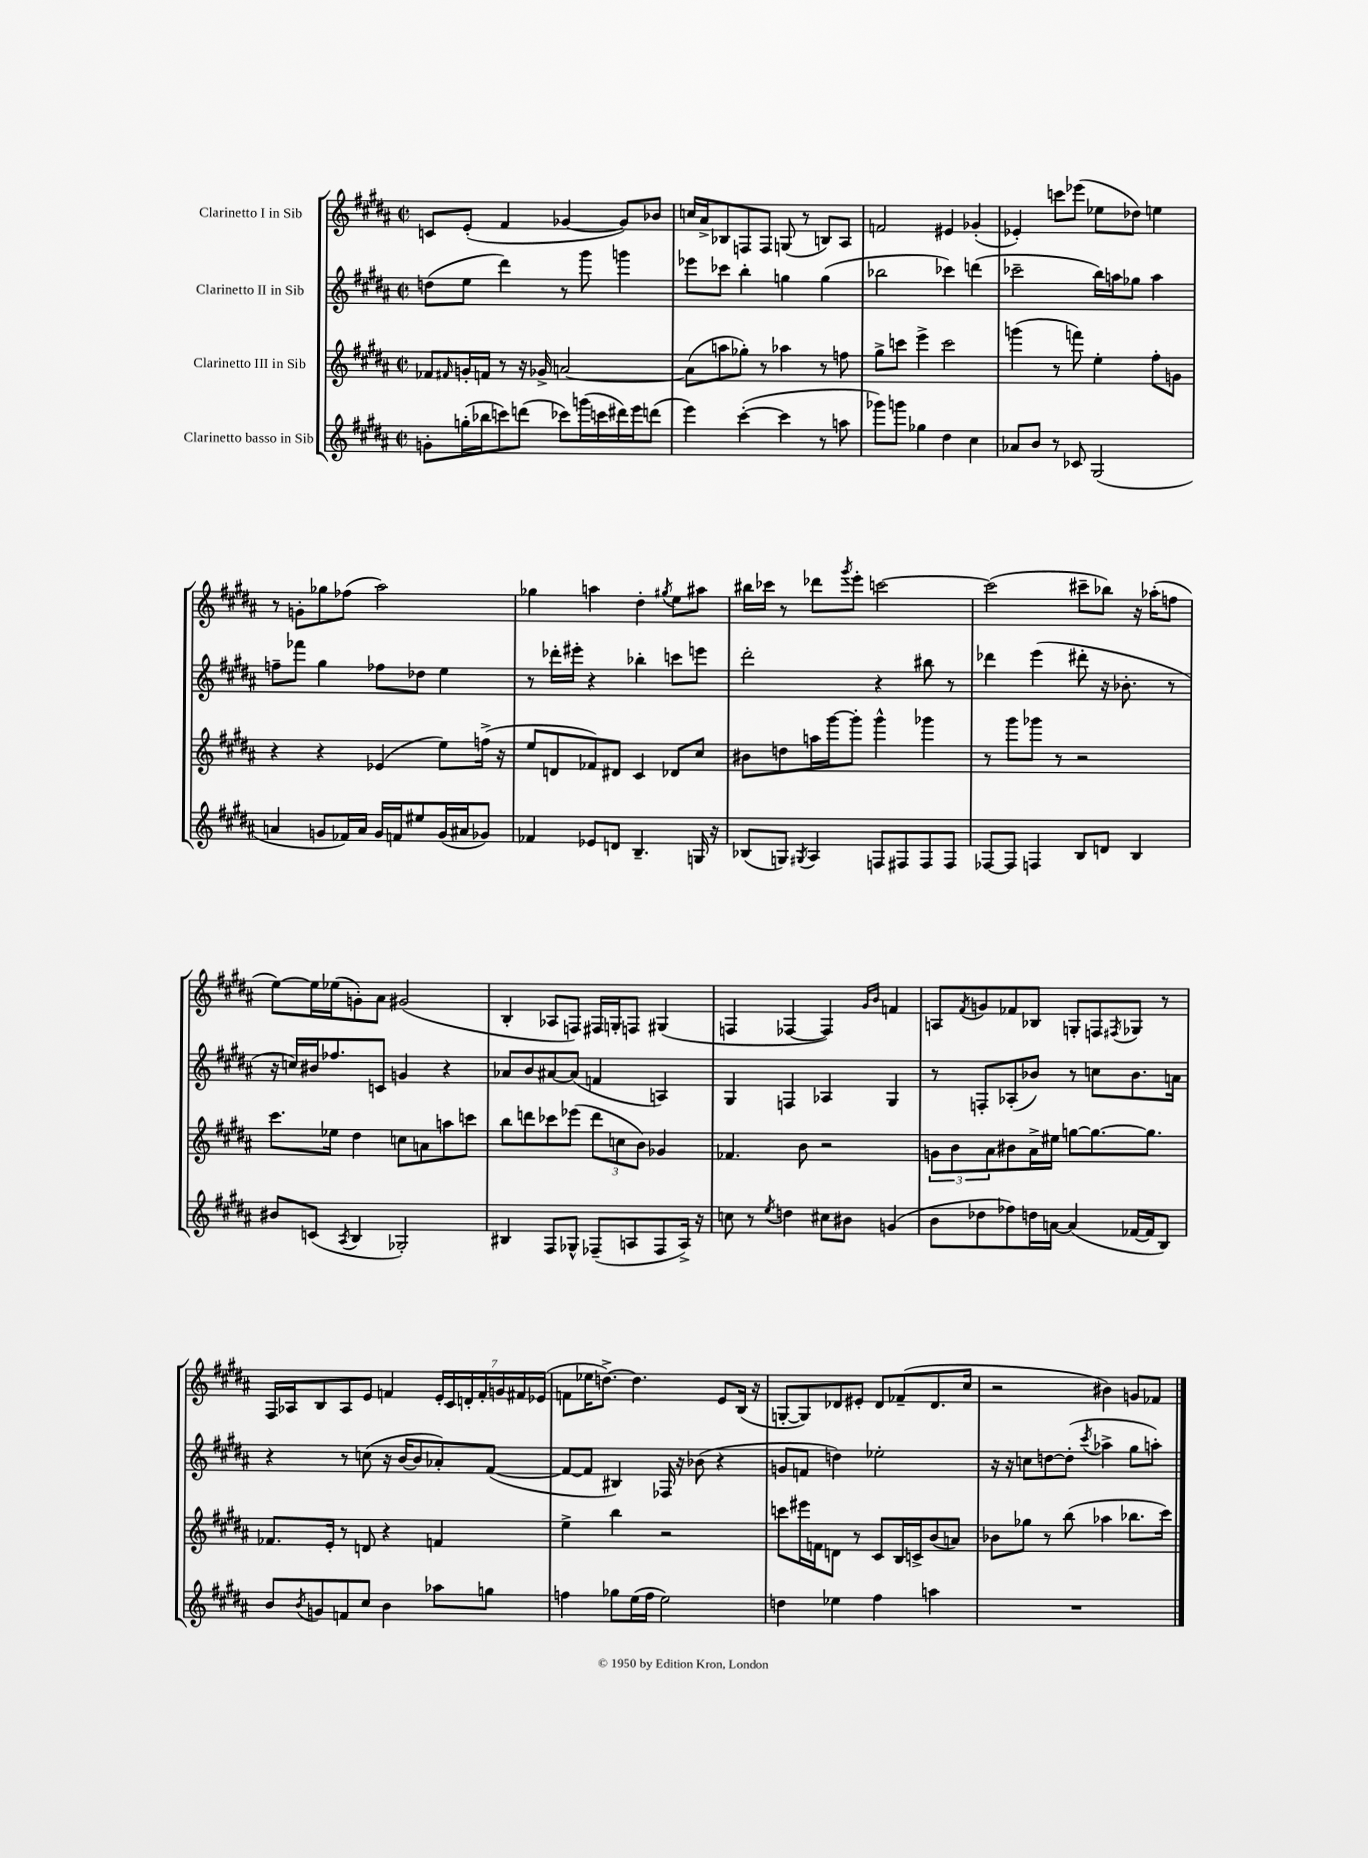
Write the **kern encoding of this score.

**kern	**kern	**kern	**kern
*staff4	*staff3	*staff2	*staff1
*clefG2	*clefG2	*clefG2	*clefG2
*k[f#c#g#d#a#]	*k[f#c#g#d#a#]	*k[f#c#g#d#a#]	*k[f#c#g#d#a#]
*M2/2	*M2/2	*M2/2	*M2/2
*met(c|)	*met(c|)	*met(c|)	*met(c|)
8g'	8f-	(8dd	8c
.	16qqf#	.	.
(16gg'	16g'	8ee	(8e'
16bb-	16f	.	.
8ccc)	8r	4ddd#)	4f#
(8ddd	16r	.	.
.	16g-^	.	.
8ccc-)	[2a	8r	[4g-
(16ggg	.	8ggg#	.
16ccc	.	.	.
16ddd#)	.	4ggg	8g-])
16eee	.	.	.
(8ddd	.	.	8b-
=	=	=	=
4eee)	(8a]	8eee-	16cc
.	.	.	16a#^
.	8aa	8ccc-	8B-
([4ccc#'	8gg-')	4bb'	8F
.	8r	.	8F
4ccc#]	4aa-	4gg	(8G
.	.	.	8r
8r	8r	(4gg	8B)
8aa	8ff	.	8A#
=	=	=	=
8ggg-)	8gg#^	2bb-	2f
8ggg	8ccc	.	.
4gg-	4eee^	.	.
4dd#	2ccc	4ccc-)	4e#
4cc#	.	(4ddd	(4g-'
=	=	=	=
8a-	(4ggg	2ccc-~	4e-')
8b	.	.	.
8r	8r	.	8ccc
8c-	8fff)	.	(8eee-
(2G#	4ee'	16bb)	8ee-
.	.	16aa	.
.	.	8gg-	8dd-)
.	8ff#'	4aa	4ee
.	8g	.	.
=	=	=	=
4a	4r	8ff~	8r
.	.	8fff-	8g'
8g	4r	4gg#	8gg-
16f-)	.	.	(8ff-
16a	.	.	.
16g	(4e-	8ff-	2aa#)
16f	.	.	.
8ee#	.	8dd-	.
(16g	8ee)	4ee	.
16a#	.	.	.
8g-)	(16ff^	.	.
.	16r	.	.
=	=	=	=
4f-	8ee	8r	4gg-
.	8d	16ddd-'	.
.	.	16eee#'	.
8e-	8f-)	4r	4aa
8d	8d#	.	.
4.B~	4c#	4bb-'	4dd#'
.	.	.	8qgg#
.	8d-	8ccc	8ee
16G	8cc#	8eee	8aa#
16r	.	.	.
=	=	=	=
(8B-	8b#	2ddd#'	16bb#
.	.	.	16ccc-
8G)	8dd	.	8r
8qG#	.	.	.
4A#	16aa	.	8ddd-
.	[16ggg#	.	.
.	.	.	8qggg#
.	8ggg#']	.	8eee'
8F	4ggg#^^	4r	[2ccc
8F#	.	.	.
8F#	4ggg-	8bb#	.
8F#	.	8r	.
=	=	=	=
[8F-	8r	4ddd-	(2ccc]
8F-]	8ggg#	.	.
4F	8ggg-	(4eee	.
.	8r	.	.
8B	2r	8ddd#'	8ccc#~
8d	.	16r	8bb-)
.	.	8.b-'	.
4B	.	.	16r
.	.	.	(16aa-'
.	.	8r	8ff
=	=	=	=
8b#	8.ccc#	16r	[8ee)
.	.	16cc)	.
(8c	.	16b#	16ee]
.	16ee-	8.ff-	(16ee-
8qA#	.	.	.
4B	4dd#	.	8g')
.	.	8c	8a#
2G-')	8cc	4g	(2g#
.	8a	.	.
.	8aa	4r	.
.	8ccc	.	.
=	=	=	=
4B#	8bb	8a-	4B'
.	8ddd	8b	.
8F#	8ccc-	[8a#	8A-
8G-^^	(8eee-	(8a#]	8F)
(8F-~	12ddd	4f	16F#
.	.	.	16G'
.	12cc	.	.
8A	.	.	8F
.	12b)	.	.
8F-	4g-	4A)	(4G#
16A^)	.	.	.
16r	.	.	.
=	=	=	=
8cc	4.f-	4G#	4F
8r	.	.	.
8qee	.	.	.
4dd	.	4F	[4F-
.	8b	.	.
8cc#	2r	4A-	4F-])
8b#	.	.	.
.	.	.	16qqg#
.	.	.	16qqb
(4g	.	4G#	4f
=	=	=	=
8b	12g	8r	8A
.	12b	.	.
.	.	.	8qf#
8dd-	.	8F'	8g
.	12a#	.	.
8ff-)	8b#	(8A-'	8f-
16dd	16a#^	8b-)	8B-
[16a	16ee#	.	.
(4a]	[8gg	8r	8G'
.	8.gg_	8cc	8F
.	.	.	8qF#
[16f-	.	8.b-	8G-
16f-]	8.gg]	.	.
8B)	.	.	8r
.	.	16a	.
=	=	=	=
8b	8.f-	4r	16F#
.	.	.	16A-
8qb	.	.	.
8g	.	.	8B
.	16e'	.	.
8f	8r	8r	8A-
8cc#	8d	(8cc	8e
4b	4r	16r	4f
.	.	[16b	.
.	.	8b]	.
8aa-	4f	8a-')	28e'
.	.	.	28c#
.	.	.	28d'
.	.	.	28f'
8gg	.	([8f#	.
.	.	.	28g
.	.	.	28f#
.	.	.	(28e-
=	=	=	=
4ff	4ee^	8f#_	8f
.	.	8f#]	16ee-
.	.	.	[8.dd^)
8gg-	4bb	4B#)	.
(16ee	.	.	4.dd]
16ff	.	.	.
2ee)	2r	16F-	.
.	.	16r	.
.	.	(8b-	.
.	.	4r	8e
.	.	.	(16B
.	.	.	16r
=	=	=	=
4dd	8ccc	8g	[8G'
.	16eee#	8f	8G])
.	16f	.	.
4ee-	8d	4dd)	8d-
.	8r	.	8e#'
4ff#	8c#	2ee-'	8d-
.	16B	.	(8f-~
.	16c^	.	.
4aa	(8b	.	8.d-
.	8a)	.	.
.	.	.	16cc#
=	=	=	=
1r	8b-	16r	2r
.	.	16r	.
.	8gg-	8cc	.
.	8r	[8dd	.
.	(8bb	(8dd']	.
.	.	8qccc#	.
.	4aa-	4aa-^	4b#)
.	8.bb-	8gg#	8g
.	.	8aa')	8f-
.	16ccc#)	.	.
==	==	==	==
*-	*-	*-	*-
